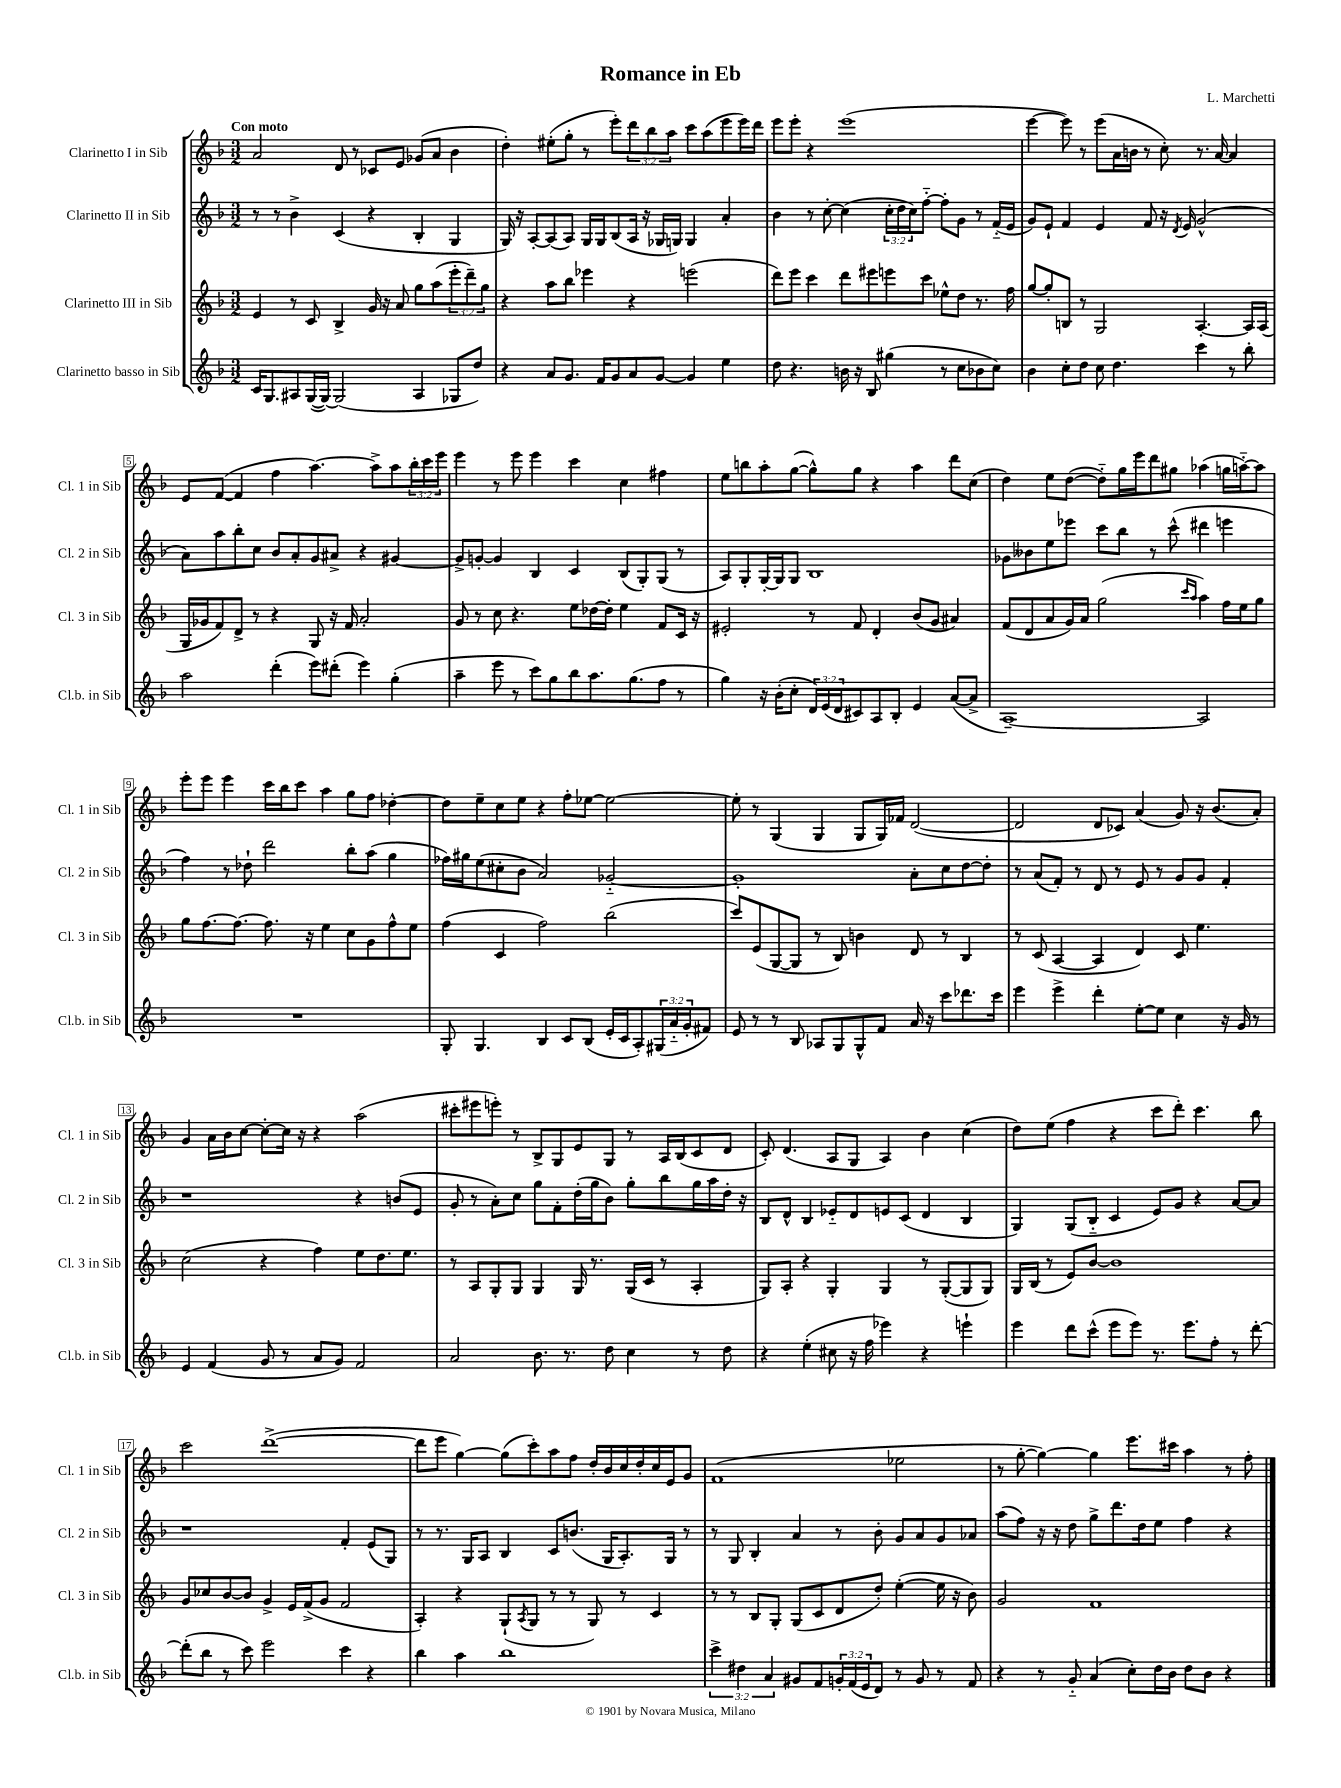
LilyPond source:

\header { title = "Romance in Eb" composer = "L. Marchetti" }
<<
\new StaffGroup <<
\new Staff = "s0" \with { instrumentName = "Clarinetto I in Sib" shortInstrumentName = "Cl. 1 in Sib" } {
    \clef treble \key f \major \numericTimeSignature \time 3/2 \override Staff.TupletNumber.text = #tuplet-number::calc-fraction-text \tempo "Con moto"
    a'2 d'8 r8 ces'8 e'8 ges'8( a'8 bes'4 |
    d''4-.) eis''8-.( g''8-. r8 e'''8-.) \tuplet 3/2 { d'''8 bes''8 a''8 } c'''8 a''8( e'''8 e'''16) d'''16 |
    e'''8 e'''8-. r4 e'''1( |
    e'''4~ e'''8) r8 e'''8( a'16 b'16 r8 c''8-.) r8. a'16~ a'4 |
    e'8 f'8~( f'4 f''4 a''4.~) a''8-> a''8 \tuplet 3/2 { bes''16-. c'''16 e'''16 } |
    e'''4 r8 e'''8 e'''4 c'''4 c''4 fis''4 |
    e''8 b''8 a''8-. g''8~( g''8-^) g''8 r4 a''4 d'''8 c''8( |
    d''4) e''8 d''8~( d''8-_) g''16 e'''16 d'''8 gis''8 aes''4( g''16 a''16~-_) a''8 |
    e'''8-. e'''8 e'''4 c'''16 bes''16 c'''8 a''4 g''8 f''8 des''4~-. |
    des''8 e''8-- c''8 e''8 r4 f''8-. ees''8~ ees''2~ |
    ees''8-. r8 g4( g4 g8 g16) fes'16 d'2~( |
    d'2 d'8 ces'8) a'4( g'8) r16 bes'8.( a'8-.) |
    g'4 a'16 bes'16 c''8~ c''8~-. c''16 r16 r4 a''2( |
    cis'''8-. eis'''8 e'''8-.) r8 bes8-> g8 e'8 g8 r8 a16 bes16( c'8 d'8 |
    c'8-.) d'4.( a8 g8 a4) bes'4 c''4( |
    d''8) e''8( f''4 r4 c'''8 d'''8-.) c'''4. bes''8 |
    c'''2 d'''1~->( |
    d'''8 e'''8 g''4~) g''8( c'''8-.) a''8 f''8 d''16-. bes'16 c''16 d''16-. c''16 e'16 g'8 |
    f'1( ees''2 |
    r8 g''8~-. g''4~) g''4 e'''8. cis'''16 a''4 r8 f''8-. \bar "|." |
}
\new Staff = "s1" \with { instrumentName = "Clarinetto II in Sib" shortInstrumentName = "Cl. 2 in Sib" } {
    \clef treble \key f \major \numericTimeSignature \time 3/2 \override Staff.TupletNumber.text = #tuplet-number::calc-fraction-text
    r8 r8 bes'4-> c'4( r4 bes4-. g4 |
    g16) r16 a8~-. a8( a8) g16 g16 bes8( a16 r16 ges16 g16) g4 a'4-. |
    bes'4 r8 c''8~-. c''4( \tuplet 3/2 { c''16-. d''16 c''16) } f''8~-_ f''8-. g'8 r8 f'16-_( e'16 |
    g'8) e'8-! f'4 e'4 f'8 r16 \acciaccatura { d'8 } e'16 g'2-^( |
    a'8) a''8 bes''8-. c''8 bes'8 a'8-. g'8 ais'8-> r4 gis'4~ |
    gis'8-> g'8~-. g'4 bes4 c'4 bes8( g8-.) g8( r8 |
    a8) g8-. g16~-. g16 g8 bes1 |
    ges'8 beses'8 e''8 ees'''8 c'''8 bes''8 r8 c'''8-^( dis'''4 e'''4 |
    f''4) r8 des''8-! d'''2 bes''8-. a''8( g''4 |
    fes''16) gis''16 e''8( cis''8-. bes'8 a'2) ges'2~-_ |
    ges'1-. a'8-. c''8 d''8~ d''8-. |
    r8 a'8( f'8-.) r8 d'8 r8 e'8 r8 g'8 g'8 f'4-. |
    r1 r4 b'8( e'8 |
    g'8-. r8 a'8-.) c''8 g''8 f'8-. d''16-.( g''16 bes'8) g''8-. bes''8 g''16 a''16 d''16-. r16 |
    bes8 d'8-^ bes4 ees'8-_ d'8 e'8 c'8( d'4 bes4 |
    g4) g8( bes8-_ c'4 e'8) g'8 r4 a'8~ a'8 |
    r1 f'4-. e'8( g8) |
    r8 r8. g16 a8 bes4 c'8 b'8.( g16 a8.-.) g16 r8 |
    r8 g8 bes4-. a'4 r8 bes'8-. g'8 a'8 g'8 aes'8 |
    a''8( f''8) r16 r16 d''8 g''8-> d'''8. d''16 e''8 f''4 r4 \bar "|." |
}
\new Staff = "s2" \with { instrumentName = "Clarinetto III in Sib" shortInstrumentName = "Cl. 3 in Sib" } {
    \clef treble \key f \major \numericTimeSignature \time 3/2 \override Staff.TupletNumber.text = #tuplet-number::calc-fraction-text
    e'4 r8 c'8 bes4-> g'16 r16 a'8 g''8 a''8( \tuplet 3/2 { e'''8-. d'''8--) g''8 } |
    r4 a''8 bes''8 ees'''4 r4 e'''2( |
    d'''8) e'''8 c'''4 d'''8 eis'''8 e'''8 c'''8 ees''8-^ d''8 r8. f''16 |
    g''8~ g''8-. b8 r8 g2 a4.~-. a16 a16( |
    g16 ges'16 f'8) d'8-> r8 r4 g8 r16 f'16 a'2-. |
    g'8 r8 c''8 r4. e''8 des''16~ des''16-. e''4 f'8 c'16 r16 |
    eis'2-. r8 f'8 d'4-. bes'8( g'8 ais'4) |
    f'8( d'8 a'8 g'16) a'16 g''2( \grace { c'''16 a''16 } a''4) f''16 e''16 g''8 |
    g''8 f''8.~ f''8.~ f''8. r16 e''4 c''8 g'8 f''8-^ e''8 |
    f''4( c'4 f''2) bes''2( |
    c'''8) e'8( g8~ g8 r8 bes8) b'4 d'8 r8 bes4 |
    r8 c'8( a4~ a4 d'4) c'8 e''4. |
    c''2( r4 f''4) e''8 d''8. e''8. |
    r8 a8 g8-. g8 g4 g16 r8. g16( c'16 r8 a4-. |
    g8) a8-. r4 g4-. g4 r8 g8~-.( g8 g8) |
    g16 bes16( r8 e'8) bes'8~ bes'1 |
    g'8 ces''8 bes'8~ bes'8 g'4-> e'16 f'16->( g'8 f'2 |
    a4-.) r4 g8-!( \acciaccatura { a8 } g8 r8 r8 g8) r8 c'4 |
    r8 r8 bes8 g8-. g8( c'8 d'8 d''8-.) e''4~-.( e''16 r16 bes'8) |
    g'2 f'1 \bar "|." |
}
\new Staff = "s3" \with { instrumentName = "Clarinetto basso in Sib" shortInstrumentName = "Cl.b. in Sib" } {
    \clef treble \key f \major \numericTimeSignature \time 3/2 \override Staff.TupletNumber.text = #tuplet-number::calc-fraction-text
    c'16 g8. ais8 g16~( g16~) g2( ais4 ges8 d''8) |
    r4 a'8 g'8. f'16 g'8 a'8 g'8~ g'4 e''4 |
    d''8 r4. b'16 r16 bes8 gis''4( r8 c''8 bes'8 c''8) |
    bes'4 c''8-. d''8 c''8 d''4. c'''4 r8 bes''8-. |
    a''2 d'''4-.( e'''8) dis'''8-.( e'''4) g''4-.( |
    a''4-- e'''8 r8 c'''8) g''8 bes''8 a''8. g''8.( f''8 r8 |
    g''4) r16 bes'16-.( c''8-. \tuplet 3/2 { d'16) e'16( d'16 } cis'8) a8 bes8-. e'4 a'8~( a'8-> |
    a1~--) a2 |
    R1. |
    g8-. g4. bes4 c'8 bes8( e'16-. c'16 a8-.) \tuplet 3/2 { gis16( a'16-_ g'16-. } fis'8) |
    e'8 r8 r8 bes8 aes8 g8 g8-^ f'8 a'16 r16 c'''8 des'''8. c'''16 |
    e'''4 e'''4-> d'''4-. e''8~-. e''8 c''4 r16 g'16 r8 |
    e'4 f'4( g'8 r8 a'8 g'8) f'2 |
    a'2 bes'8. r8. d''8 c''4 r8 d''8 |
    r4 e''4-.( cis''8 r16 f''16 ees'''4) r4 e'''4-! |
    e'''4 d'''8 c'''8-^( e'''8 e'''8) r8. e'''8. f''8-. r8 d'''8~-. |
    d'''8-.( bes''8 r8 c'''8) e'''2 c'''4 r4 |
    bes''4 a''4 bes''1 |
    \tuplet 3/2 { c'''4-> dis''4 a'4 } gis'8 f'8 \tuplet 3/2 { g'16-. f'16( e'16 } d'8) r8 g'8 r8 f'8 |
    r4 r8 g'8-_ a'4( c''8-.) d''16 bes'16 d''8 bes'8 r4 \bar "|." |
}
>>
>>
\layout { \context { \Score \override BarNumber.stencil = #(make-stencil-boxer 0.1 0.3 ly:text-interface::print) } }
